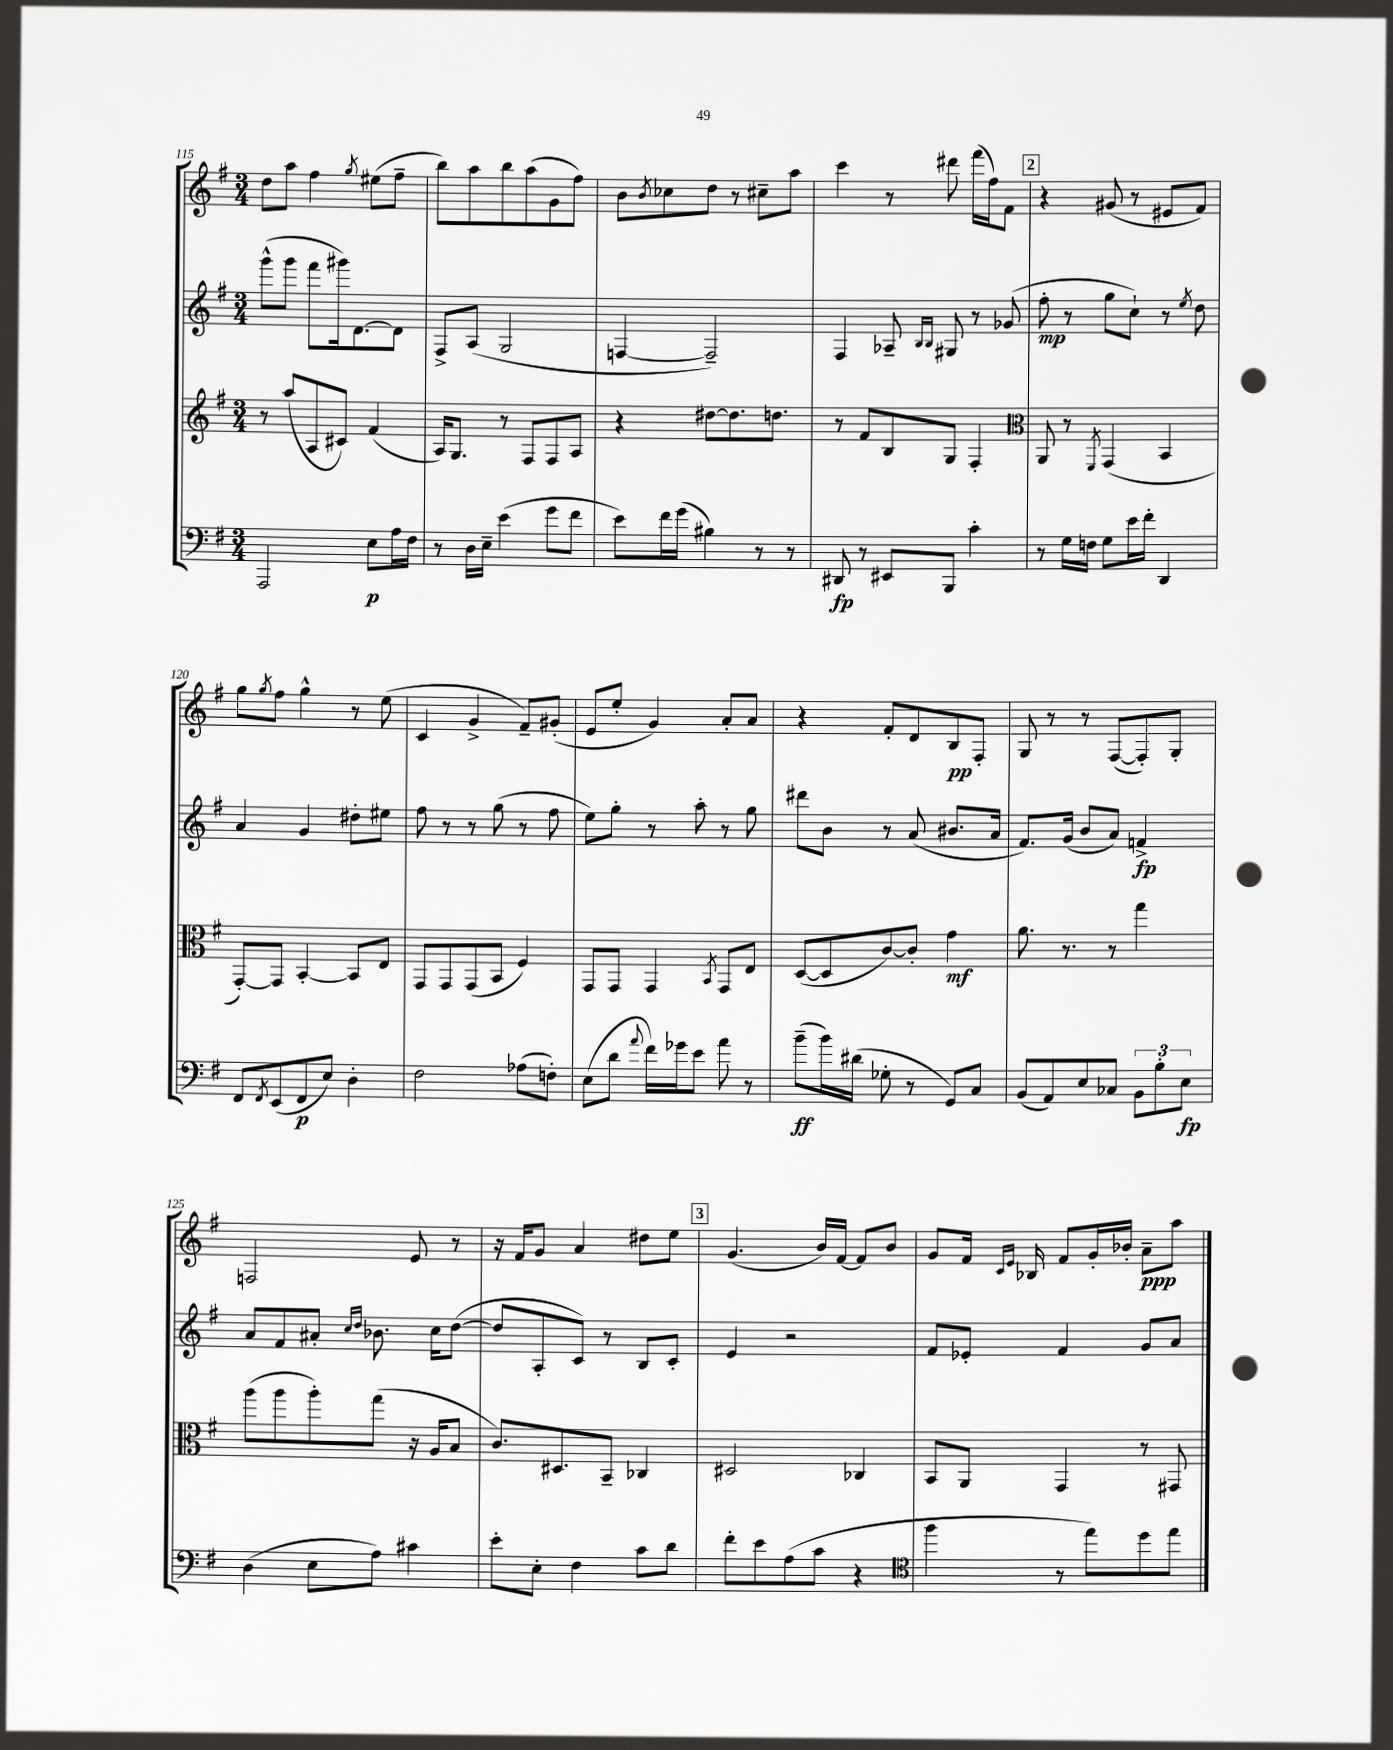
<<
\new StaffGroup <<
\new Staff = "s0" {
    \clef treble \key g \major \numericTimeSignature \time 3/4
    d''8 a''8 fis''4 \acciaccatura { g''8 } eis''8( fis''8-- |
    b''8) a''8 b''8 a''8( g'8 fis''8) |
    b'8 \acciaccatura { b'8 } ces''8 d''8 r8 cis''8-- a''8 |
    c'''4 r8 dis'''8 fis'''16( fis''16) fis'8 |
    \mark \markup { \box "2" } r4 gis'8( r8 eis'8 fis'8) |
    g''8 \acciaccatura { g''8 } fis''8 g''4-^ r8 e''8( |
    c'4 g'4-> fis'8--) gis'8-.( |
    e'8 e''8-. g'4) a'8-. a'8 |
    r4 fis'8-. d'8 b8\pp fis8-. |
    g8 r8 r8 fis8~( fis8-.) g8-. |
    f2 e'8 r8 |
    r16 fis'16 g'8 a'4 dis''8 e''8 |
    \mark \markup { \box "3" } g'4.( b'16) fis'16~ fis'8 b'8 |
    g'8 fis'16 \grace { c'16 e'16 } bes16 fis'8 g'16-. bes'16-. a'8--\ppp a''8 \bar "|." |
}
\new Staff = "s1" {
    \clef treble \key g \major \numericTimeSignature \time 3/4
    g'''8-^( g'''8 fis'''8 gis'''16) d'8.~ d'8 |
    fis8-> a8( g2 |
    f4~ f2--) |
    fis4 aes8-- \grace { b16 b16 } gis8 r8 ges'8( |
    \mark \markup { \box "2" } fis''8-.\mp r8 g''8 c''8-!) r8 \acciaccatura { e''8 } d''8 |
    a'4 g'4 dis''8-. eis''8 |
    fis''8 r8 r8 g''8( r8 fis''8 |
    e''8) g''8-. r8 a''8-. r8 g''8 |
    dis'''8 b'8 r8 a'8( bis'8. a'16 |
    fis'8.) g'16( b'8 a'8) f'4->\fp |
    a'8 fis'8 ais'8-. \grace { c''16 d''16 } bes'8. c''16 d''8~( |
    d''8 a8-. c'8) r8 b8 c'8-. |
    \mark \markup { \box "3" } e'4 r2 |
    fis'8 ees'8-. fis'4 g'8 a'8 \bar "|." |
}
\new Staff = "s2" {
    \clef treble \key g \major \numericTimeSignature \time 3/4
    r8 a''8( a8 cis'8) fis'4( |
    a16) g8. r8 fis8 fis8 a8 |
    r4 dis''8~ dis''8. d''8. |
    r8 fis'8 b8 g8 fis4-. |
    \mark \markup { \box "2" } \clef alto a,8 r8 \acciaccatura { fis,8 } g,4( b,4 |
    g,8~-.) g,8 b,4~-. b,8 e8 |
    g,8 g,8 g,8( b,8 fis4) |
    g,8 g,8 g,4 \acciaccatura { b,8 } g,8 e8 |
    d8~( d8 c'8~) c'8-. g'4\mf |
    a'8. r8. r8 g''4 |
    a''8( a''8 a''8-.) g''8( r16 a16 b8 |
    c'8.) dis8. b,8-- ces4 |
    \mark \markup { \box "3" } dis2 ces4 |
    b,8 a,8 g,4 r8 gis,8 \bar "|." |
}
\new Staff = "s3" {
    \clef bass \key g \major \numericTimeSignature \time 3/4
    a,,2 e8\p a16 fis16 |
    r8 d16 e16-- e'4( g'8 fis'8 |
    e'8) fis'16 g'16( bis4) r8 r8 |
    dis,8\fp r8 eis,8 b,,8 c'4-. |
    \mark \markup { \box "2" } r8 g16 f16 g8 e'16 fis'16-. d,4 |
    fis,8 \acciaccatura { fis,8 } e,8( fis,8\p e8) d4-. |
    fis2 aes8( f8-.) |
    e8( d'8 \appoggiatura { a'8 } fis'16) ges'16 e'8 a'8 r8 |
    b'8--\ff( b'16) dis'16( ges8-. r8 g,8) c8 |
    b,8( a,8) e8 ces8 \tuplet 3/2 { b,8 b8-. e8\fp } |
    d4( e8 a8) cis'4 |
    e'8-. e8-. fis4 c'8 d'8 |
    \mark \markup { \box "3" } fis'8-. e'8 a8( c'8 r4 |
    \clef tenor fis''4 r8 e''8) d''8 e''8 \bar "|." |
}
>>
>>
\layout { \context { \Score currentBarNumber = #115 } }
